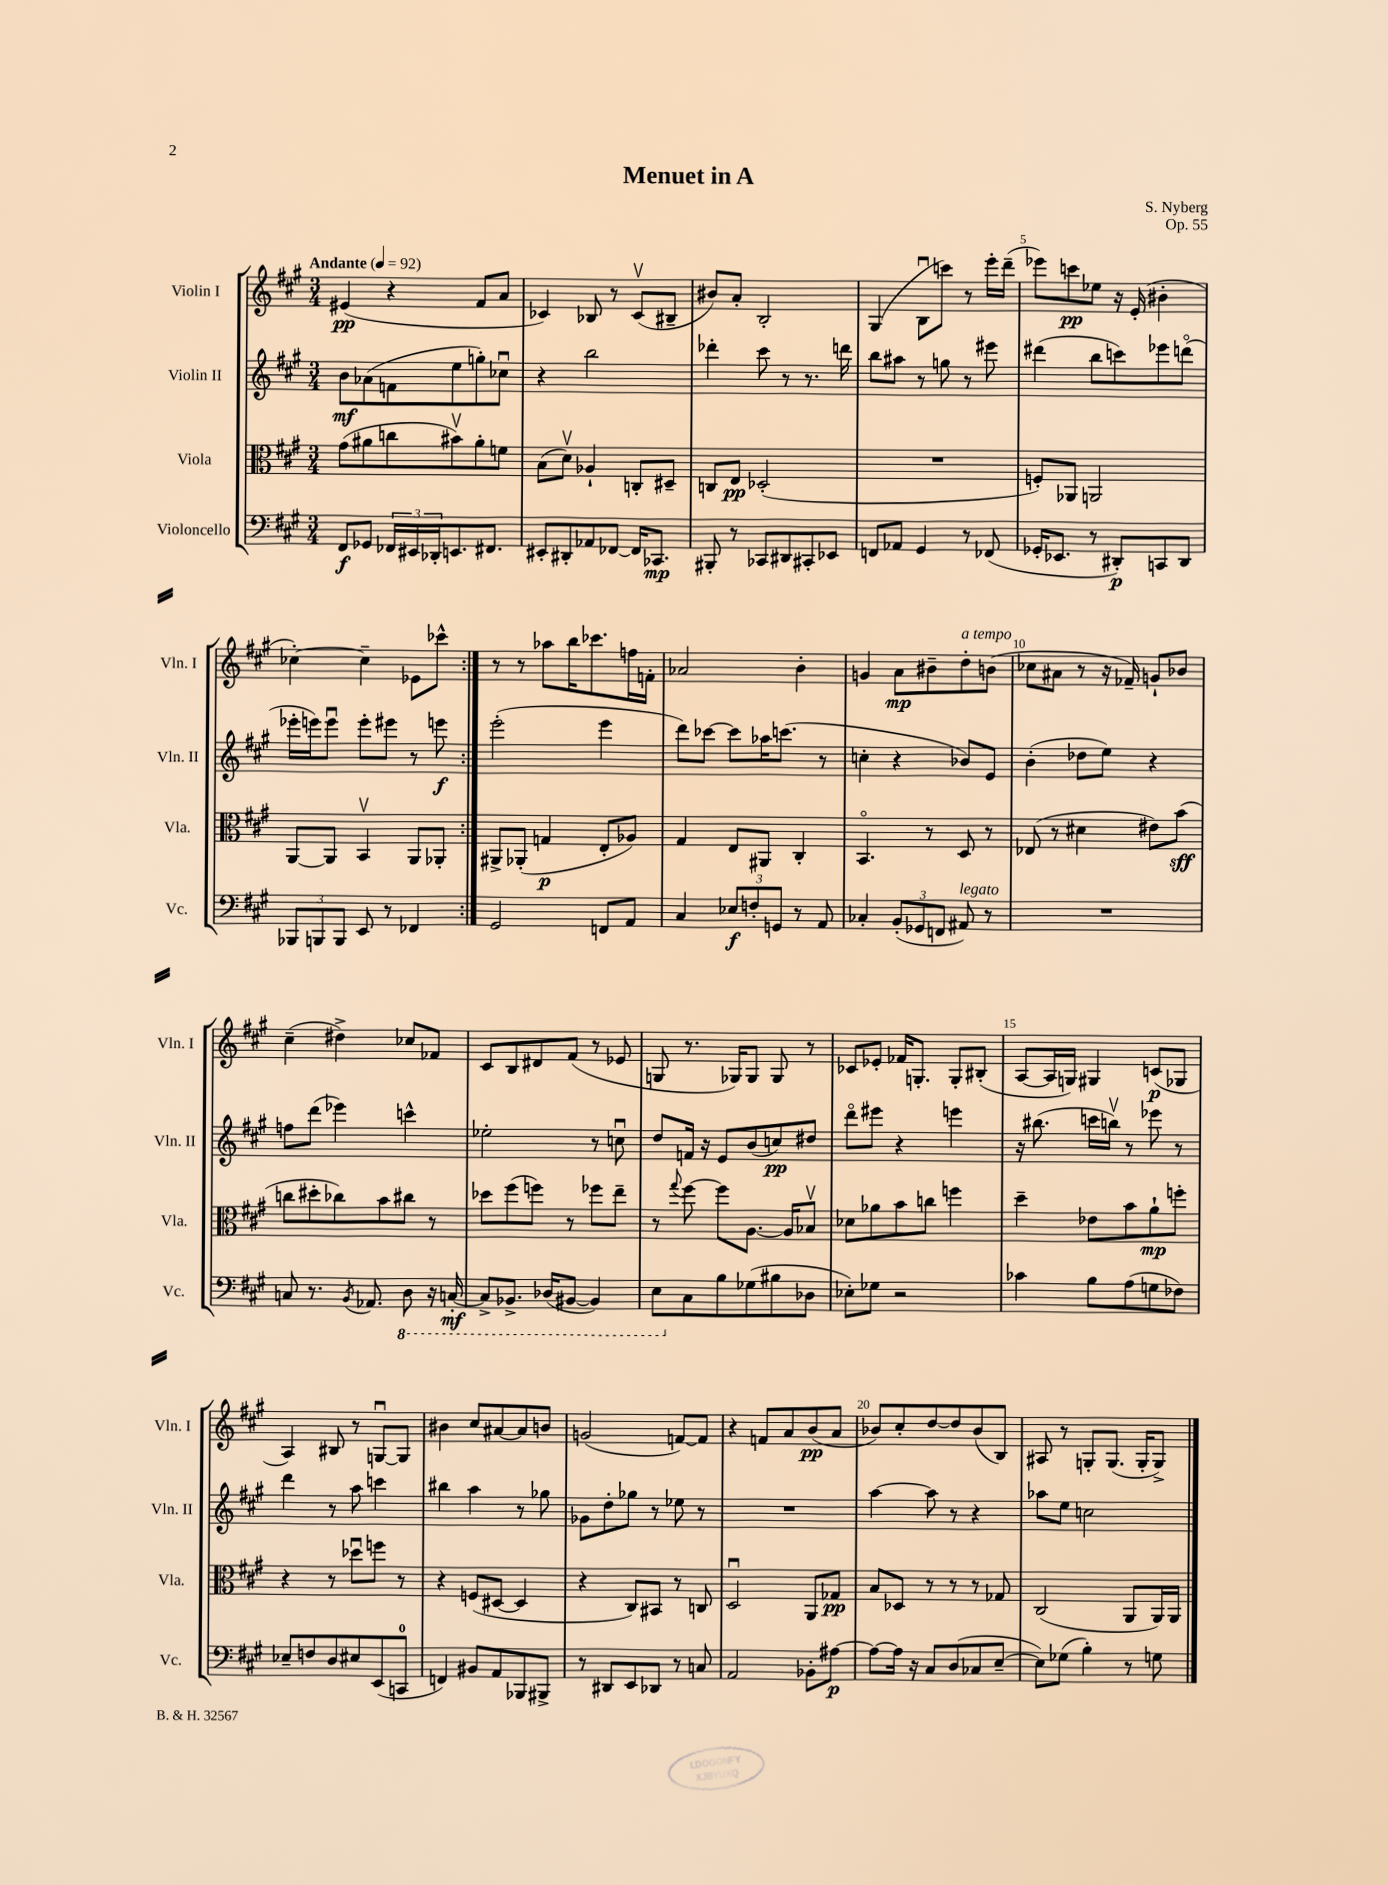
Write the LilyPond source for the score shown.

\header { title = "Menuet in A" composer = "S. Nyberg" opus = "Op. 55" }
<<
\new StaffGroup <<
\new Staff = "s0" \with { instrumentName = "Violin I" shortInstrumentName = "Vln. I" } {
    \clef treble \key a \major \numericTimeSignature \time 3/4 \tempo "Andante" 4 = 92
    \repeat volta 2 { eis'4\pp( r4 fis'8 a'8 |
    ces'4) bes8 r8 ces'8\upbow( bis8-- |
    bis'8) a'8-. b2-. |
    gis4( b8\downbow c'''8) r8 e'''16-. d'''16--( |
    ees'''8) c'''8\pp ees''8 r16 e'16-.( bis'4-. |
    ces''4~-.) ces''4-- ees'8 ces'''8-^ | }
    r8 r8 aes''8 b''16 ces'''8. f''16 f'16-. |
    aes'2 b'4-. |
    g'4 a'8\mp bis'8-- d''8-.^\markup { \italic "a tempo" } b'8( |
    ces''8 ais'8 r8 r16 fes'16--) g'8-! bes'8 |
    cis''4--( dis''4->) ces''8 fes'8 |
    cis'8 b8 dis'8 fis'8( r8 ees'8 |
    g8 r8. ges16) ges8 ges8 r8 |
    ces'8 ees'8-. fes'16 g8.-. g8-. bis8-.( |
    a8~ a16 g16) gis4 c'8\p( ges8 |
    a4) bis8 r8 g8~\downbow g8 |
    bis'4 cis''8 ais'8~ ais'8 b'8 |
    g'2( f'8~) f'8 |
    r4 f'8 a'8 b'8\pp( a'8 |
    bes'8) cis''8-. d''8~ d''8 bes'8( b8) |
    ais8 r8 g8-. g8.( g16-. g8->) \bar "|." |
}
\new Staff = "s1" \with { instrumentName = "Violin II" shortInstrumentName = "Vln. II" } {
    \clef treble \key a \major \numericTimeSignature \time 3/4
    \repeat volta 2 { b'8\mf aes'8( f'8 e''8 g''8-.) ces''8\downbow |
    r4 b''2 |
    des'''4-. cis'''8 r8 r8. d'''16 |
    b''8 ais''8 r8 g''8 r8 eis'''8 |
    dis'''4( b''8 c'''8) ees'''8 d'''8\flageolet( |
    ees'''16-. e'''16) e'''8\downbow e'''8-. eis'''8 r8 e'''8\f | }
    e'''2-.( e'''4 |
    d'''8) ces'''8~ ces'''8 aes''16 c'''8.( r8 |
    c''4-. r4 bes'8) e'8 |
    b'4-.( des''8 e''8) r4 |
    f''8 d'''8( ees'''4) c'''4-^ |
    ees''2-. r8 c''8\downbow |
    d''8 f'16 r16 e'8 b'8( c''8\pp) dis''8 |
    d'''8\flageolet eis'''8 r4 e'''4 |
    r16 bis''8.( c'''16 b''16\upbow) r8 ees'''8 r8 |
    d'''4 r8 a''8 c'''4 |
    bis''4 a''4 r8 ges''8 |
    ges'8 d''8-. ges''8 r8 ees''8 r8 |
    R2. |
    a''4~ a''8 r8 r4 |
    aes''8 e''8 c''2 \bar "|." |
}
\new Staff = "s2" \with { instrumentName = "Viola" shortInstrumentName = "Vla." } {
    \clef alto \key a \major \numericTimeSignature \time 3/4
    \repeat volta 2 { gis'8( ais'8 c''8 bis'8\upbow) ais'8-. f'8 |
    b8( d'8\upbow) aes4-! c8-. dis8-- |
    c8 e8\pp des2-.( |
    R2. |
    f8-.) aes,8 a,2 |
    a,8~ a,8 b,4\upbow a,8 aes,8-. | }
    ais,8-> aes,8-.( g4\p e8-. aes8) |
    gis4 e8 ais,8 cis4-. |
    b,4.\flageolet r8 d8 r8 |
    ees8( r8 dis'4 eis'8) b'8\sff( |
    c''8 dis''8-. ces''8) b'8 cis''8 r8 |
    des''8 fis''8( f''8) r8 fes''8 e''8-- |
    r8 \appoggiatura { gis''8 } fis''8~ fis''8 a8.~ a16 bes8\upbow |
    des'8 aes'8 b'8 c''8 f''4 |
    d''4-- ees'8 b'8 a'8-!\mp f''8-. |
    r4 r8 des''8\downbow f''8 r8 |
    r4 f8( dis8~ dis4 |
    r4 cis8) bis,8 r8 c8 |
    d2\downbow a,8 ges8\pp |
    b8 des8 r8 r8 r8 ges8 |
    cis2( a,8 a,16) a,16 \bar "|." |
}
\new Staff = "s3" \with { instrumentName = "Violoncello" shortInstrumentName = "Vc." } {
    \clef bass \key a \major \numericTimeSignature \time 3/4
    \repeat volta 2 { fis,8\f ges,8 \tuplet 3/2 { fes,16 eis,16 des,16-. } e,8. fis,8. |
    eis,8-. dis,8-. aes,8 fes,8~ fes,16 ces,8.\mp |
    bis,,8-. r8 ces,8 dis,8 cis,8-. ees,8 |
    f,8 aes,8 gis,4 r8 fes,8( |
    ges,16-. ees,8. r8 dis,8-.\p) c,8 dis,8 |
    \tuplet 3/2 { bes,,8 b,,8 b,,8 } e,8 r8 fes,4 | }
    gis,2 f,8 a,8 |
    cis4 \tuplet 3/2 { ees8\f f8-. g,8 } r8 a,8 |
    ces4-. \tuplet 3/2 { b,8-.( ges,8 f,8 } ais,8^\markup { \italic "legato" }) r8 |
    R2. |
    c8 r8. \acciaccatura { b,8 } aes,8. \ottava #-1 d,8 r16 c,16~-.\mf |
    c,8-> bes,,8.-> des,16( bis,,8~ bis,,4) |
    e,8 \ottava #0 cis8 b8 ges8( bis8 des8 |
    ees8-.) ges8 r2 |
    ces'4 b8 a8( g8 fes8) |
    ees8-- f8 d8 eis8 e,8( c,8-0 |
    f,4) bis,8 a,8 bes,,8 bis,,8-> |
    r8 dis,8 e,8 des,8 r8 c8 |
    a,2 bes,8-. ais8~\p |
    ais8~ ais16 r16 cis8 d8( ces8 e8~-- |
    e8) ges8( b4-.) r8 g8 \bar "|." |
}
>>
>>
\layout { \context { \Score \override BarNumber.break-visibility = ##(#f #t #t) barNumberVisibility = #(every-nth-bar-number-visible 5) } }
